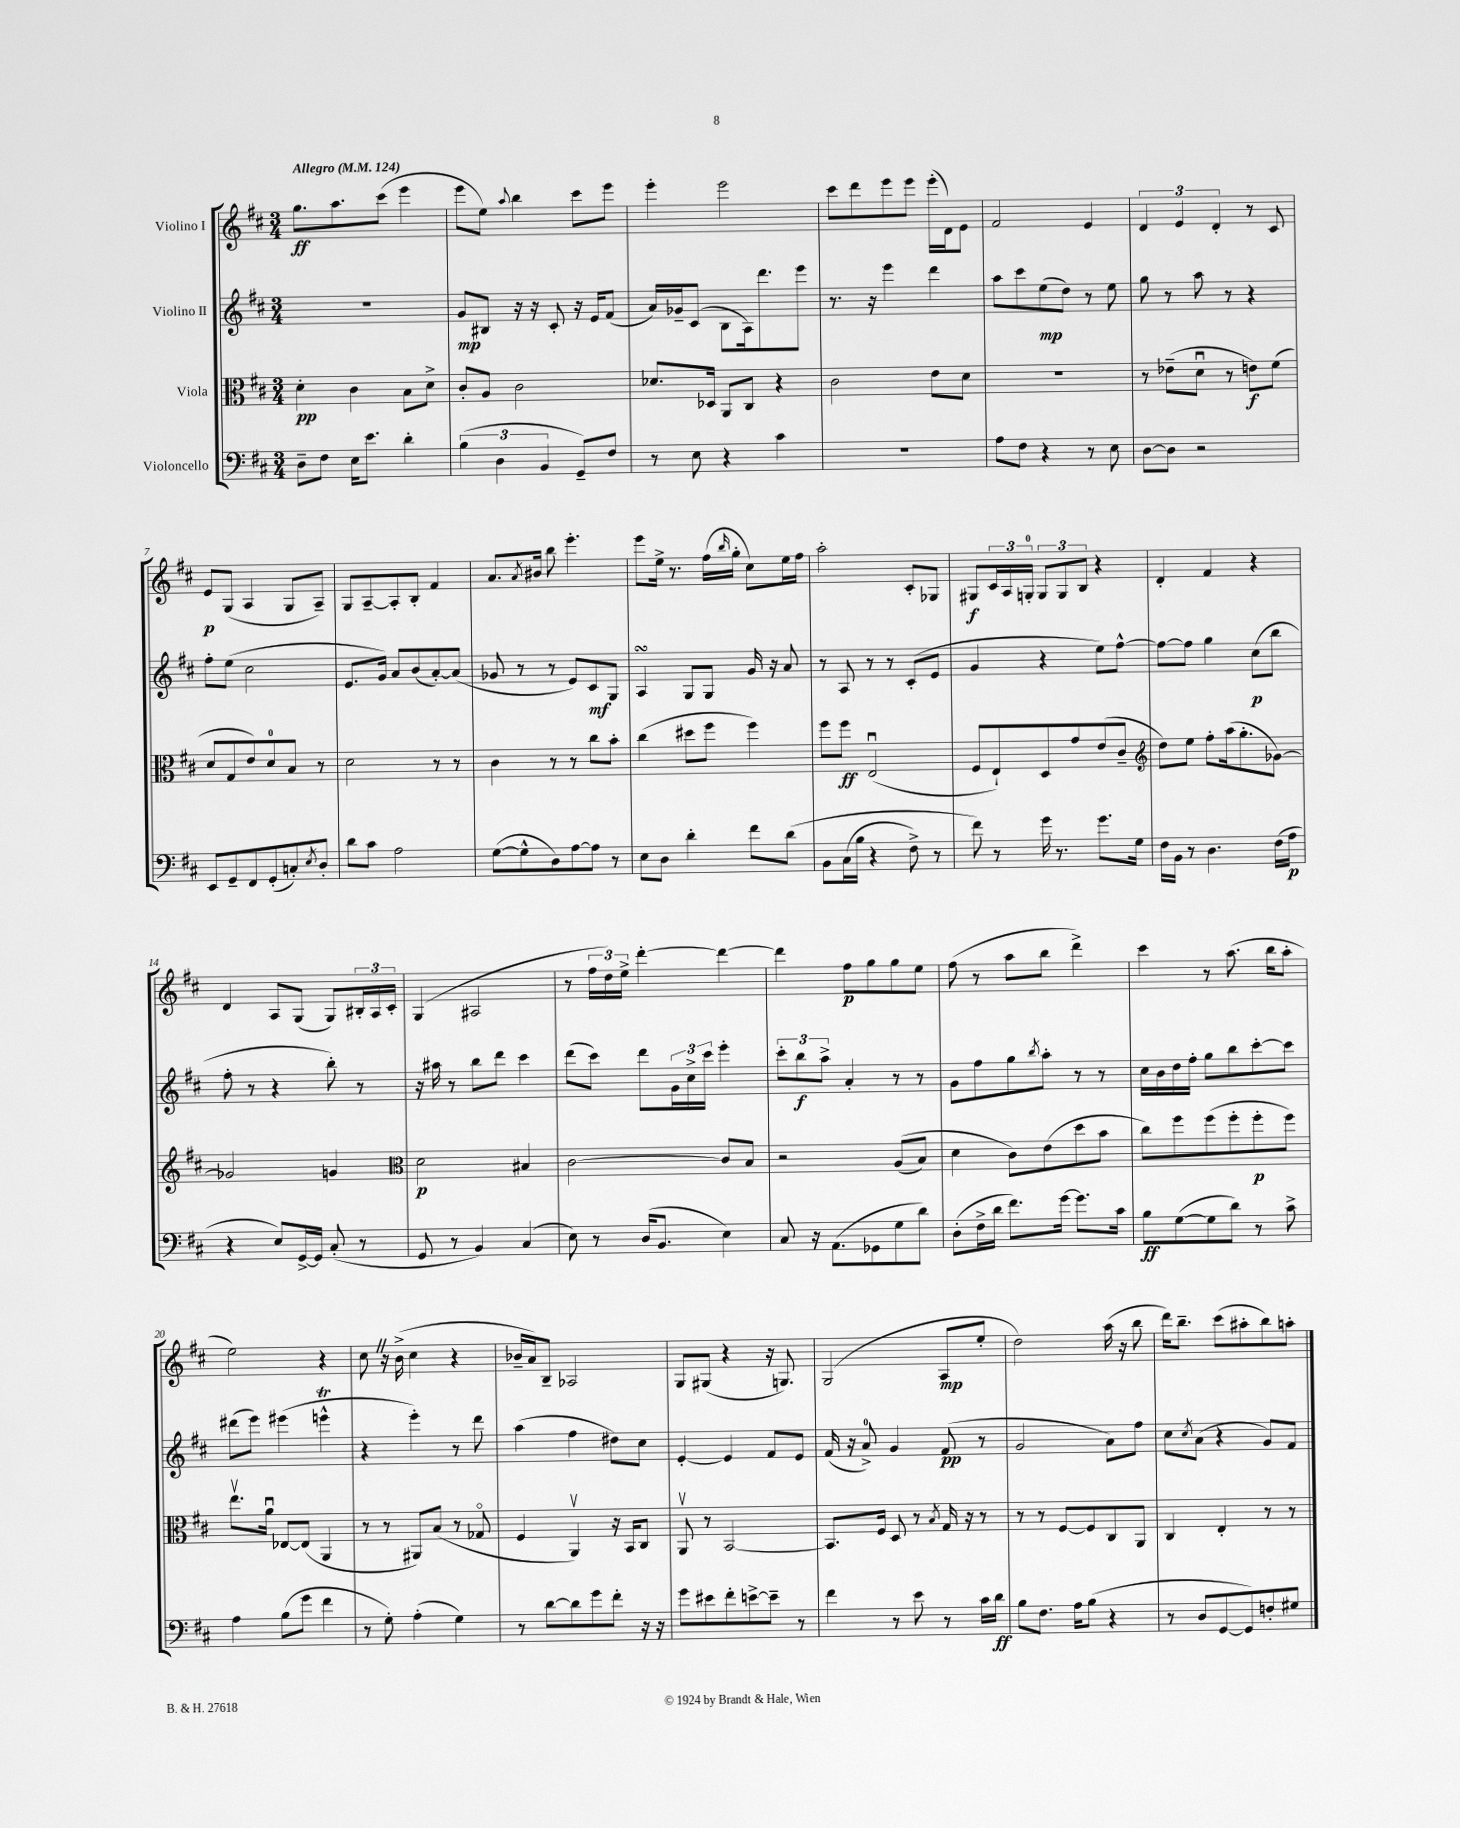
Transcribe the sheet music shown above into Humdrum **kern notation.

**kern	**dynam	**kern	**dynam	**kern	**dynam	**kern	**dynam
*part4	*part4	*part3	*part3	*part2	*part2	*part1	*part1
*staff4	*staff4	*staff3	*staff3	*staff2	*staff2	*staff1	*staff1
*I"Violoncello	*	*I"Viola	*	*I"Violino II	*	*I"Violino I	*
*clefF4	*	*clefC3	*	*clefG2	*	*clefG2	*
*k[f#c#]	*	*k[f#c#]	*	*k[f#c#]	*	*k[f#c#]	*
*M3/4	*	*M3/4	*	*M3/4	*	*M3/4	*
*MM124	*	*MM124	*	*MM124	*	*MM124	*
=1	=1	=1	=1	=1	=1	=1	=1
!	!	!	!	!	!	!LO:TX:a:B:t=Allegro	!
8D~\L	.	4d'\	pp	2.r	.	8.gg\L	ff
8F#\J	.	.	.	.	.	.	.
.	.	.	.	.	.	8.aa\	.
16E\KL	.	4c#\	.	.	.	.	.
8.e\J	.	.	.	.	.	.	.
.	.	.	.	.	.	(8ccc#\J	.
4d'\	.	8B\L	.	.	.	4eee\	.
.	.	8d^\J	.	.	.	.	.
=2	=2	=2	=2	=2	=2	=2	=2
(6B\	.	8c#'/L	.	8g/L	mp	8eee\L	.
.	.	8A/J	.	8B#X/J	.	8ee\J)	.
6D\	.	.	.	.	.	.	.
.	.	.	.	.	.	8qqaa/	.
.	.	2c#\	.	16r	.	4bb\	.
.	.	.	.	16r	.	.	.
6BB/	.	.	.	.	.	.	.
.	.	.	.	8c#'/	.	.	.
8GG~/L)	.	.	.	16r	.	8ccc#\L	.
.	.	.	.	16e/KL	.	.	.
8F#/J	.	.	.	(8f#/J	.	8eee\J	.
=3	=3	=3	=3	=3	=3	=3	=3
8r	.	8.d-X/L	.	16a/LL)	.	4eee'\	.
.	.	.	.	16g-X~/J	.	.	.
8E\	.	.	.	(8c#/J	.	.	.
.	.	16D-X/Jk	.	.	.	.	.
4r	.	8AA/L	.	8B\L	.	2eee\	.
.	.	8C#/J	.	16A\k)	.	.	.
.	.	.	.	8.ddd\	.	.	.
4c#\	.	4r	.	.	.	.	.
.	.	.	.	8eee\J	.	.	.
=4	=4	=4	=4	=4	=4	=4	=4
2.r	.	2c#\	.	8.r	.	8ccc#\L	.
.	.	.	.	.	.	8ddd\	.
.	.	.	.	16r	.	.	.
.	.	.	.	4eee\	.	8eee\	.
.	.	.	.	.	.	8eee\J	.
.	.	8e\L	.	4ddd\	.	(16eee'\LL	.
.	.	.	.	.	.	16d\J)	.
.	.	8d\J	.	.	.	8e\J	.
=5	=5	=5	=5	=5	=5	=5	=5
8A\L	.	2.r	.	8aa\L	.	2f#/	.
8F#\J	.	.	.	8ccc#\	.	.	.
4r	.	.	.	(8ee\	mp	.	.
.	.	.	.	8dd\J)	.	.	.
8r	.	.	.	8r	.	4e/	.
8E\	.	.	.	8ee\	.	.	.
=6	=6	=6	=6	=6	=6	=6	=6
[8D\L	.	8r	.	8gg\	.	6d/	.
8D\J]	.	(8e-X~\L	.	8r	.	.	.
.	.	.	.	.	.	6e/	.
2r	.	8du\J	.	8aa\	.	.	.
.	.	.	.	.	.	6d'/	.
.	.	8r	.	8r	.	.	.
.	.	8en\L)	f	4r	.	8r	.
.	.	(8f#\J	.	.	.	8c#/	.
!!LO:LB:g=z
=7	=7	=7	=7	=7	=7	=7	=7
8EE/L	.	8d/L	.	8ff#'\L	.	8e/L	p
8GG~/	.	8G/	.	(8ee\J	.	(8G/J	.
8FF#/	.	8e/)	.	2cc#\	.	4A/	.
(8GG'/	.	8d/	.	.	.	.	.
8Cn'/)	.	8B/J	.	.	.	8G/L	.
8qE/	.	.	.	.	.	.	.
8D'/J	.	8r	.	.	.	8A~/J)	.
=8	=8	=8	=8	=8	=8	=8	=8
8d\L	.	2d\	.	8.e/L	.	8G/L	.
8c#\J	.	.	.	.	.	[8A~/	.
.	.	.	.	16g/Jk)	.	.	.
2A\	.	.	.	8a/L	.	8A'/]	.
.	.	.	.	(8b/	.	8B'/J	.
.	.	8r	.	[8a'/)	.	4f#/	.
.	.	8r	.	(8a/J]	.	.	.
=9	=9	=9	=9	=9	=9	=9	=9
([8G\L	.	4c#\	.	8g-X/	.	8.a/L	.
8G^^\]	.	.	.	8r	.	.	.
.	.	.	.	.	.	8qa/	.
.	.	.	.	.	.	16b#X/Jk	.
8D\)	.	8r	.	8r	.	8bb\	.
[8A\	.	8r	.	8e/L)	.	4.eee'\	.
8A\J]	.	8cc#\L	.	8c#/	mf	.	.
8r	.	8b'\J	.	8G/J	.	.	.
=10	=10	=10	=10	=10	=10	=10	=10
8E\L	.	(4cc#\	.	4AsSSS/	.	8eee\L	.
8D\J	.	.	.	.	.	16ee^\Jk	.
.	.	.	.	.	.	8.r	.
4d'\	.	8dd#X\L	.	8G/L	.	.	.
.	.	8ff#\J	.	8G/J	.	(16ff#\LL	.
.	.	.	.	.	.	16qqbb/	.
.	.	.	.	.	.	16gg'\JJ	.
8f#\L	.	4ff#\)	.	16g/	.	8cc#\L)	.
.	.	.	.	16r	.	.	.
(8d\J	.	.	.	8a/	.	16ee\L	.
.	.	.	.	.	.	16ff#\JJ	.
=11	=11	=11	=11	=11	=11	=11	=11
8BB\L	.	8ff#\L	.	8r	.	2aa'\	.
(16C#\L	.	8ff#\J	ff	8A/	.	.	.
16B\JJ	.	.	.	.	.	.	.
4r	.	(2Eu/	.	8r	.	.	.
.	.	.	.	8r	.	.	.
8F#^\)	.	.	.	(8c#'/L	.	8c#'/L	.
8r	.	.	.	8e/J	.	8G-X/J	.
=12	=12	=12	=12	=12	=12	=12	=12
8f#\)	.	8F#/L	.	4g/	.	8G#X/L	f
8r	.	8E`/)	.	.	.	24c#/L	.
.	.	.	.	.	.	24A/	.
.	.	.	.	.	.	24Gn'/JJ	.
16g\	.	8D/	.	4r	.	12G/L	.
8.r	.	.	.	.	.	.	.
.	.	.	.	.	.	12G/	.
.	.	8g/	.	.	.	.	.
.	.	.	.	.	.	12B/J	.
8.g\L	.	(8e/	.	8ee\L)	.	4r	.
.	.	8c#~/J	.	[8ff#^^\J	.	.	.
16G\Jk	.	.	.	.	.	.	.
=13	=13	=13	=13	=13	=13	=13	=13
*	*	*clefG2	*	*	*	*	*
16F#\LL	.	8dd\L)	.	8ff#\L_	.	4d'/	.
16BB\JJ	.	.	.	.	.	.	.
8r	.	8ee\J	.	8ff#\J]	.	.	.
4.D\	.	8ff#'\L	.	4gg\	.	4f#/	.
.	.	(16aa\k	.	.	.	.	.
.	.	8.gg'\	.	.	.	.	.
.	.	.	.	(8cc#\L	p	4r	.
(16F#\LL	.	[8g-X\J)	.	8bb\J	.	.	.
16A\JJ	p	.	.	.	.	.	.
!!LO:LB:g=z
=14	=14	=14	=14	=14	=14	=14	=14
4r	.	2g-X/]	.	8ff#'\	.	4d/	.
.	.	.	.	8r	.	.	.
8E/L)	.	.	.	4r	.	8A/L	.
[16GG^/L	.	.	.	.	.	(8G/J	.
16GG/JJ]	.	.	.	.	.	.	.
(8C#'/	.	4gn/	.	8bb'\)	.	8G/L)	.
8r	.	.	.	8r	.	24B#X'/L	.
.	.	.	.	.	.	24A/	.
.	.	.	.	.	.	24c#'/JJ	.
=15	=15	=15	=15	=15	=15	=15	=15
*	*	*clefC3	*	*	*	*	*
8GG/	.	2d\	p	16r	.	(4G/	.
.	.	.	.	16aa#X\	.	.	.
8r	.	.	.	8r	.	.	.
4BB/)	.	.	.	8bb\L	.	2A#X/	.
.	.	.	.	8ddd\J	.	.	.
(4C#/	.	4B#X/	.	4ccc#\	.	.	.
=16	=16	=16	=16	=16	=16	=16	=16
8E\)	.	[2c#\	.	(8ddd\L	.	8r	.
8r	.	.	.	8ccc#\J)	.	24ff#\LL	.
.	.	.	.	.	.	24dd\)	.
.	.	.	.	.	.	24ee^\JJ	.
(16D/KL	.	.	.	8ddd\L	.	[4ddd'\	.
8.BB/J	.	.	.	.	.	.	.
.	.	.	.	24g\L	.	.	.
.	.	.	.	24cc#^\	.	.	.
.	.	.	.	24ccc#\JJ	.	.	.
4E\)	.	8c#/L]	.	4eee'\	.	4ddd\_	.
.	.	8B/J	.	.	.	.	.
=17	=17	=17	=17	=17	=17	=17	=17
8C#/	.	2r	.	12ccc#'\L	.	4ddd\]	.
.	.	.	.	12bb\	f	.	.
16r	.	.	.	.	.	.	.
.	.	.	.	12aa^\J	.	.	.
(8.AA\L	.	.	.	.	.	.	.
.	.	.	.	4a'/	.	8ff#\L	p
8GG-X\	.	.	.	.	.	8gg\	.
8G\	.	((8A/L	.	8r	.	8gg\	.
8d\J)	.	8B/J)	.	8r	.	8ee\J	.
=18	=18	=18	=18	=18	=18	=18	=18
(8D'\L	.	4d\	.	8g\L	.	(8ff#\	.
16F#^\L	.	.	.	8ff#\	.	8r	.
16d\JJ	.	.	.	.	.	.	.
8.f#\L)	.	8c#\L)	.	8gg\	.	8aa\L	.
.	.	.	.	8qbb/	.	.	.
.	.	(8e\	.	8aa'\J	.	8bb\J	.
[16g\Jk	.	.	.	.	.	.	.
8.g\L]	.	8dd\	.	8r	.	4ddd^\)	.
.	.	8b\J	.	8r	.	.	.
16c#\Jk	.	.	.	.	.	.	.
=19	=19	=19	=19	=19	=19	=19	=19
8B\L	ff	8cc#\L)	.	16cc#\LL	.	4ccc#\	.
.	.	.	.	16b\	.	.	.
([8G\	.	8ff#\	.	16dd\	.	.	.
.	.	.	.	16ff#'\JJ	.	.	.
8G\]	.	(8ff#\	.	8gg\L	.	8r	.
8d\J)	.	8ff#'\	.	8bb\	.	(8.aa\	.
8r	.	8ff#'\	p	[8ccc#'\	.	.	.
.	.	.	.	.	.	16bb\KL	.
8c#^\	.	8ff#\J)	.	8ccc#\J]	.	8aa'\J	.
!!LO:LB:g=z
=20	=20	=20	=20	=20	=20	=20	=20
4A\	.	8.eev\L	.	(8ddd#X\L	.	2ee\)	.
.	.	.	.	8eee\J)	.	.	.
.	.	16au\Jk	.	.	.	.	.
(8B\L	.	[8E-X/L	.	(4eee#X\	.	.	.
8g\J	.	(8E-/J]	.	.	.	.	.
4f#\	.	4AA/	.	4eeenT^^\	.	4r	.
=21	=21	=21	=21	=21	=21	=21	=21
8r	.	8r	.	4r	.	8cc#Z\	.
8G'\)	.	8r	.	.	.	16r	.
.	.	.	.	.	.	(16b^\	.
(4A'\	.	8AA#X/L)	.	4eee'\)	.	4cc#\	.
.	.	(8B/J	.	.	.	.	.
4G\)	.	8r	.	8r	.	4r	.
.	.	8G-X/	.	8ddd\	.	.	.
=22	=22	=22	=22	=22	=22	=22	=22
8r	.	4F#/	.	(4aa\	.	16b-X~/LL	.
.	.	.	.	.	.	16a/J)	.
[8d\L	.	.	.	.	.	8B~/J	.
8d\]	.	4AAv/)	.	4ff#\	.	2A-X/	.
8g\	.	.	.	.	.	.	.
8f#'\J	.	16r	.	8dd#X\L)	.	.	.
.	.	16BB/KL	.	.	.	.	.
16r	.	8C#/J	.	8cc#\J	.	.	.
16r	.	.	.	.	.	.	.
=23	=23	=23	=23	=23	=23	=23	=23
8g\L	.	8AAv/	.	[4e'/	.	8G/L	.
8e#X\	.	8r	.	.	.	(8G#X/J	.
8f#'\	.	[2BB/	.	4e/]	.	4r	.
[8en^\	.	.	.	.	.	.	.
8e~\J]	.	.	.	8f#/L	.	16r	.
.	.	.	.	.	.	8.Gn/)	.
8r	.	.	.	8e/J	.	.	.
=24	=24	=24	=24	=24	=24	=24	=24
4f#\	.	8.BB/L]	.	(16f#/	.	(2G/	.
.	.	.	.	16r	.	.	.
.	.	.	.	8a^/)	.	.	.
.	.	16F#/Jk	.	.	.	.	.
8r	.	8D/	.	4g/	.	.	.
8e\	.	8r	.	.	.	.	.
.	.	8qB/	.	.	.	.	.
8r	.	16G/	.	(8f#/	pp	8A/L	mp
.	.	16r	.	.	.	.	.
16c#\LL	.	8r	.	8r	.	8ee'/J	.
16d\JJ	ff	.	.	.	.	.	.
=25	=25	=25	=25	=25	=25	=25	=25
8B\L	.	8r	.	2g/	.	2dd\)	.
8.F#\J	.	8r	.	.	.	.	.
.	.	[8F#/L	.	.	.	.	.
16A\KL	.	.	.	.	.	.	.
(8B\J	.	8F#/]	.	.	.	.	.
4r	.	8C#/	.	8a\L)	.	(16aa\	.
.	.	.	.	.	.	16r	.
.	.	8AA/J	.	8ff#\J	.	8bb\	.
=26	=26	=26	=26	=26	=26	=26	=26
8r	.	4C#/	.	8cc#\L	.	16ddd\KL)	.
.	.	.	.	.	.	8.bb~\J	.
.	.	.	.	8qcc#/	.	.	.
8D/L	.	.	.	(8a\J	.	.	.
[8GG/	.	4E'/	.	4r	.	(8ccc#\L	.
8GG/])	.	.	.	.	.	8aa#X'\	.
8Fn'/	.	8r	.	8g/L)	.	8bb\)	.
8G#X/J	.	8r	.	8f#/J	.	8aan'\J	.
==	==	==	==	==	==	==	==
*-	*-	*-	*-	*-	*-	*-	*-
